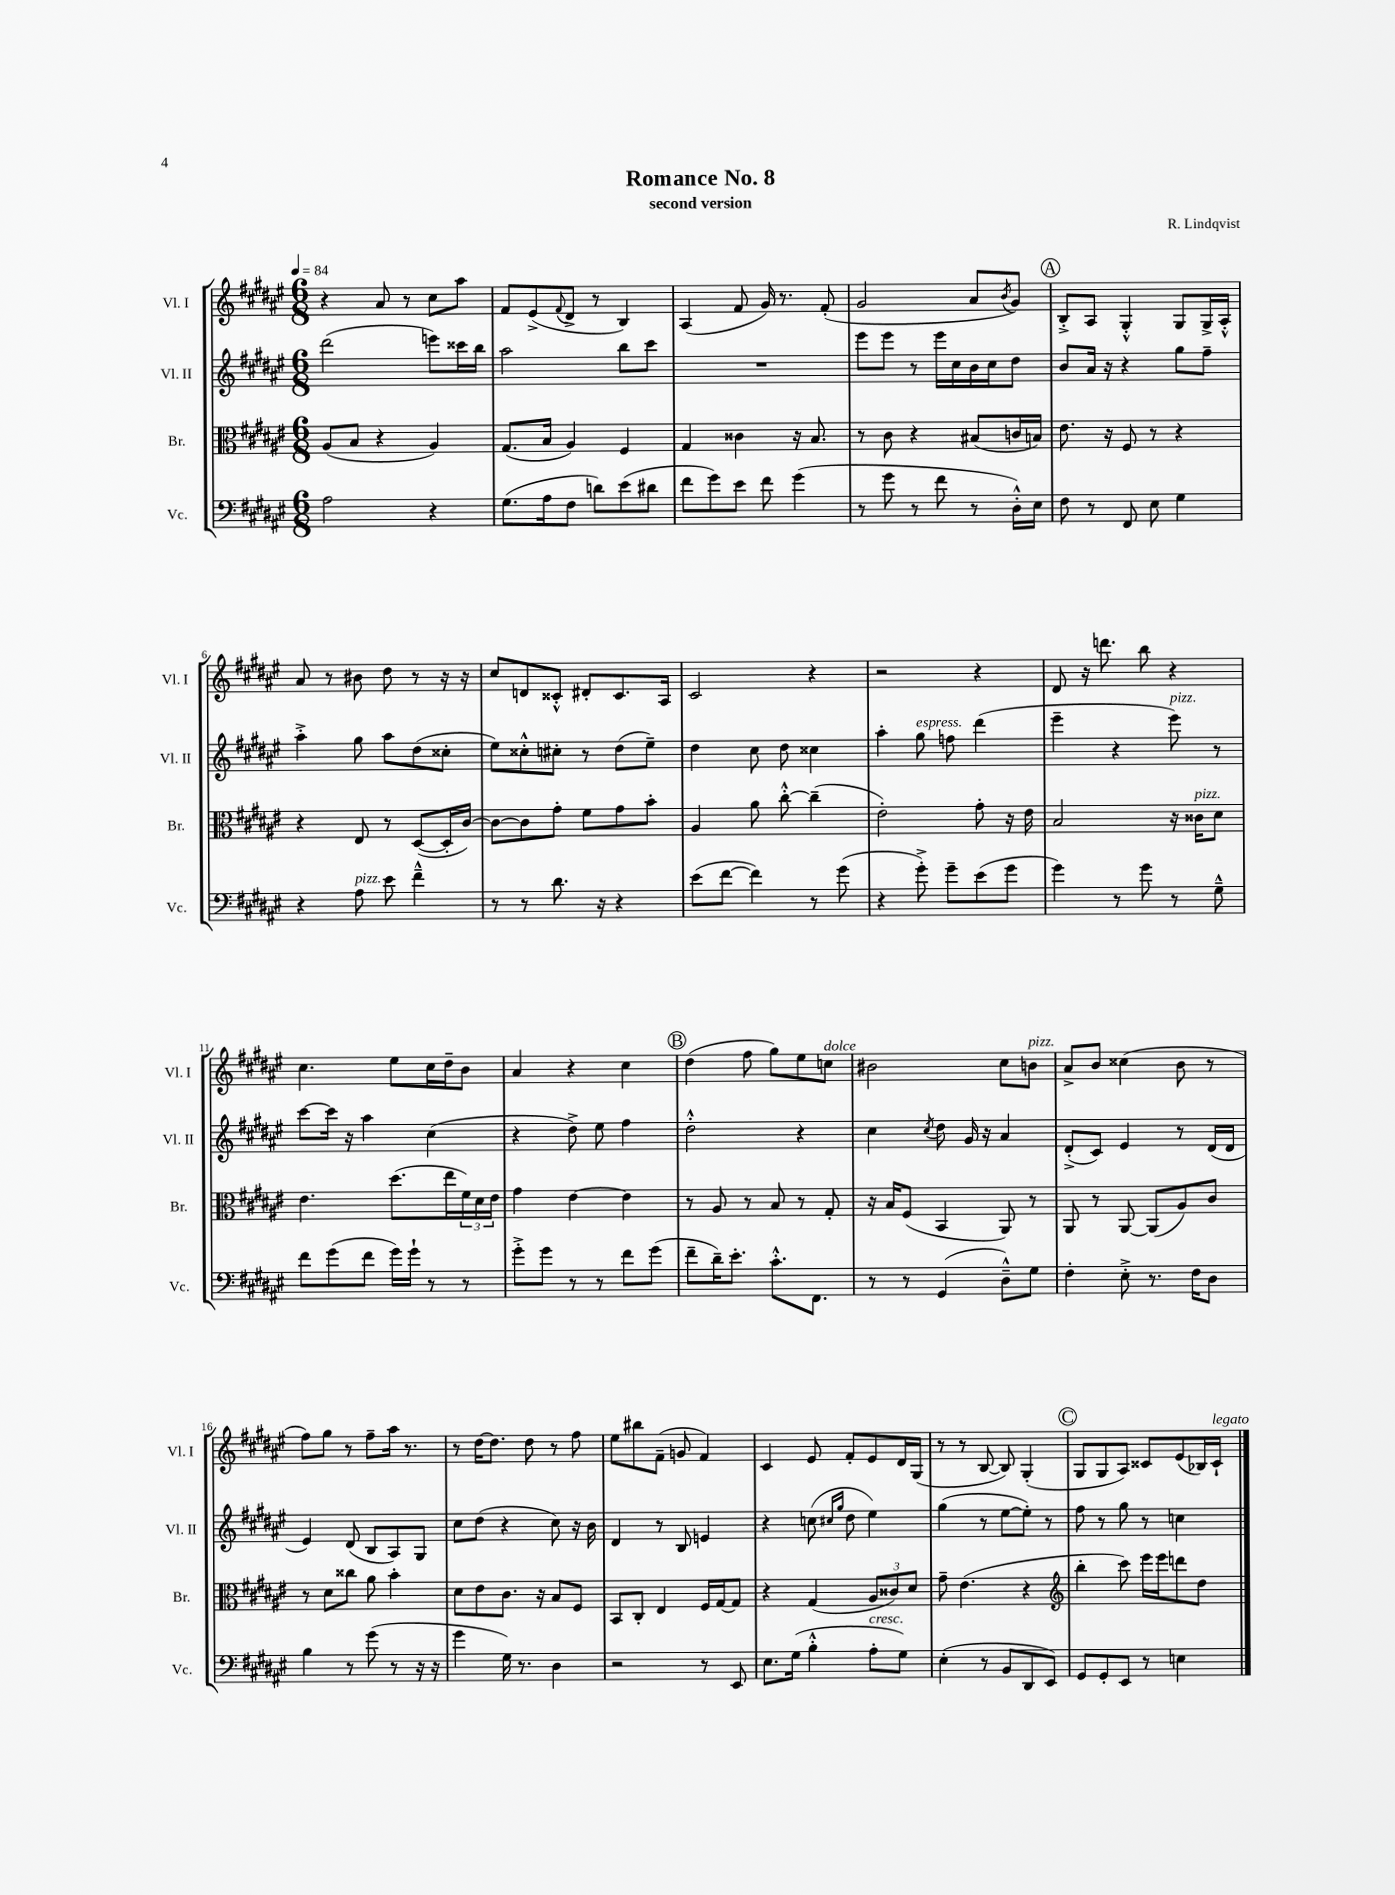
\header { title = "Romance No. 8" composer = "R. Lindqvist" subtitle = "second version" }
<<
\new StaffGroup <<
\new Staff = "s0" \with { instrumentName = "Vl. I" shortInstrumentName = "Vl. I" } {
    \clef treble \key fis \major \numericTimeSignature \time 6/8 \tempo 4 = 84
    r4 ais'8 r8 cis''8 ais''8 |
    fis'8 eis'8->( \appoggiatura { fis'8 } dis'8-> r8 b4) |
    ais4( fis'8 gis'16) r8. fis'8-.( |
    gis'2 ais'8 \acciaccatura { b'8 } gis'8) |
    \mark \markup { \circle "A" } b8-.-> ais8 gis4-.-^ gis8 gis16-> ais16-.-^ |
    ais'8 r8 bis'8 dis''8 r8 r16 r16 |
    cis''8 d'8 cisis'8-.-^ dis'8-. cisis'8. ais16 |
    cis'2 r4 |
    r2 r4 |
    dis'8 r16 d'''8. b''8 r4 |
    cis''4. eis''8 cis''16 dis''16-- b'8 |
    ais'4 r4 cis''4 |
    \mark \markup { \circle "B" } dis''4( fis''8 gis''8) eis''8 c''8^\markup { \italic "dolce" } |
    bis'2 cis''8 b'8^\markup { \italic "pizz." } |
    ais'8-> b'8 cisis''4( b'8 r8 |
    fis''8) gis''8 r8 fis''8-- ais''16 r8. |
    r8 dis''16~ dis''8. dis''8 r8 fis''8 |
    eis''8 bis''8 fis'8--( g'8 fis'4) |
    cis'4 eis'8 fis'8-. eis'8 dis'16 gis16( |
    r8 r8 b8~ b8) gis4-.( |
    \mark \markup { \circle "C" } gis8 gis8 ais8) cisis'8 eis'8( bes16) cisis'16-!^\markup { \italic "legato" } \bar "|." |
}
\new Staff = "s1" \with { instrumentName = "Vl. II" shortInstrumentName = "Vl. II" } {
    \clef treble \key fis \major \numericTimeSignature \time 6/8
    dis'''2( e'''8) cisis'''16 b''16 |
    ais''2 b''8 cis'''8 |
    R2. |
    eis'''8 eis'''8 r8 eis'''16 cis''16 b'16 cis''16 dis''8 |
    \mark \markup { \circle "A" } b'8 ais'16 r16 r4 gis''8 fis''8-- |
    ais''4-.-> gis''8 ais''8 dis''8( cisis''8-. |
    eis''8) cisis''8-.-^ cis''8-. r8 dis''8( eis''8--) |
    dis''4 cis''8 dis''8 cisis''4 |
    ais''4-. gis''8^\markup { \italic "espress." } f''8 dis'''4( |
    eis'''4-- r4 eis'''8^\markup { \italic "pizz." }) r8 |
    cis'''8~ cis'''16 r16 ais''4 cis''4( |
    r4 dis''8->) eis''8 fis''4 |
    \mark \markup { \circle "B" } dis''2-.-^ r4 |
    cis''4 \acciaccatura { cis''8 } dis''8 gis'16 r16 ais'4 |
    dis'8-.->( cis'8) eis'4 r8 dis'16( dis'16 |
    eis'4) dis'8( b8 ais8) gis8 |
    cis''8 dis''8( r4 cis''8) r16 b'16 |
    dis'4 r8 b8 e'4 |
    r4 c''8( \grace { cis''16 gis''16 } dis''8 eis''4) |
    gis''4( r8 eis''8~ eis''8-.) r8 |
    \mark \markup { \circle "C" } fis''8 r8 gis''8 r8 c''4 \bar "|." |
}
\new Staff = "s2" \with { instrumentName = "Br." shortInstrumentName = "Br." } {
    \clef alto \key fis \major \numericTimeSignature \time 6/8
    ais8( b8 r4 ais4) |
    gis8.( b16 ais4) fis4 |
    gis4 cisis'4 r16 b8. |
    r8 cis'8 r4 bis8( c'16 b16) |
    \mark \markup { \circle "A" } eis'8. r16 fis8 r8 r4 |
    r4 eis8 r8 dis8~( dis16-. cis'16~) |
    cis'8~ cis'8 gis'8-. fis'8 gis'8 b'8-. |
    ais4 ais'8 cis''8~-.-^ cis''4--( |
    eis'2-.) gis'8-. r16 eis'16 |
    b2 r16 cisis'16^\markup { \italic "pizz." } dis'8 |
    eis'4. dis''8.( eis''16 \tuplet 3/2 { fis'16) dis'16 eis'16 } |
    gis'4 eis'4~ eis'4 |
    \mark \markup { \circle "B" } r8 ais8 r8 b8 r8 gis8-. |
    r16 b16 fis8( b,4 ais,8) r8 |
    ais,8 r8 ais,8~ ais,8( ais8) cis'8 |
    r8 dis'8 cisis''8 ais'8 b'4-. |
    dis'8 eis'8 cis'8. r16 b8 fis8 |
    b,8 cis8-. eis4 fis16 gis16~ gis8 |
    r4 gis4( \tuplet 3/2 { ais8 cisis'8) dis'8 } |
    gis'8-- eis'4.( r4 |
    \mark \markup { \circle "C" } \clef treble b''4-. cis'''8) eis'''16 eis'''16 d'''8 dis''8 \bar "|." |
}
\new Staff = "s3" \with { instrumentName = "Vc." shortInstrumentName = "Vc." } {
    \clef bass \key fis \major \numericTimeSignature \time 6/8
    ais2 r4 |
    gis8.( ais16 fis8 d'8) eis'8( dis'8 |
    fis'8 gis'8) eis'8 fis'8 gis'4( |
    r8 gis'8 r8 fis'8 r8 dis16-.-^) eis16 |
    \mark \markup { \circle "A" } fis8 r8 fis,8 eis8 gis4 |
    r4 ais8^\markup { \italic "pizz." } eis'8 fis'4---^ |
    r8 r8 dis'8. r16 r4 |
    eis'8( fis'8~ fis'4) r8 gis'8( |
    r4 gis'8-.->) gis'8-- eis'8( gis'8 |
    gis'4) r8 gis'8 r8 gis8---^ |
    fis'8 gis'8( fis'8 gis'16) gis'16-! r8 r8 |
    gis'8-.-> gis'8 r8 r8 fis'8 gis'8( |
    \mark \markup { \circle "B" } fis'8-- dis'16--) eis'8.-. cis'8.-.-^ fis,8. |
    r8 r8 gis,4( dis8---^) gis8 |
    fis4-. eis8-.-> r8. fis16 dis8 |
    b4 r8 gis'8( r8 r16 r16 |
    gis'4 gis16) r8. dis4 |
    r2 r8 eis,8 |
    eis8. gis16( b4-.-^ ais8-.^\markup { \italic "cresc." } gis8) |
    eis4-.( r8 b,8 dis,8 eis,8) |
    \mark \markup { \circle "C" } gis,8 gis,8-. eis,8 r8 e4 \bar "|." |
}
>>
>>
